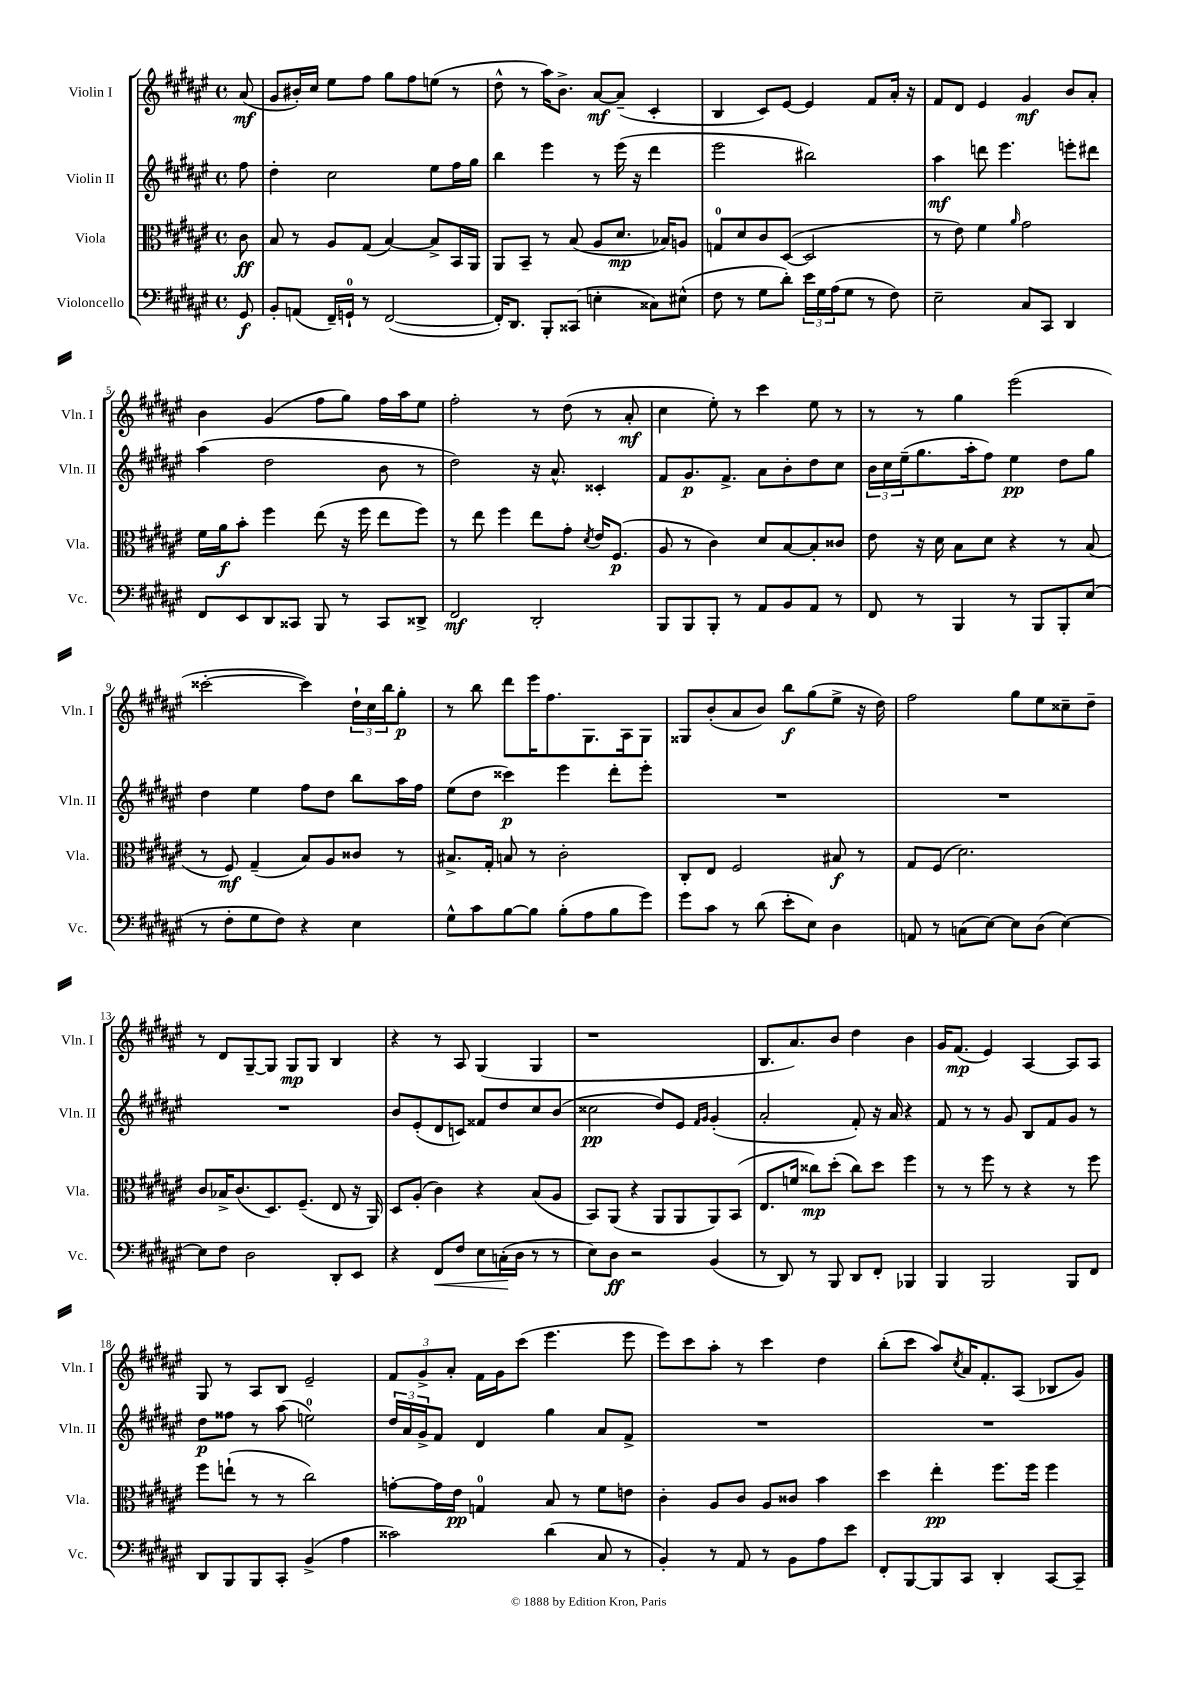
<<
\new StaffGroup <<
\new Staff = "s0" \with { instrumentName = "Violin I" shortInstrumentName = "Vln. I" } {
    \clef treble \key fis \major \defaultTimeSignature \time 4/4 \partial 8
    ais'8\mf( |
    gis'8 bis'16-.) cis''16 eis''8 fis''8 gis''8 fis''8 e''8( r8 |
    dis''8-^ r8 ais''16) b'8.-> ais'8~\mf ais'8--( cis'4-. |
    b4 cis'8) eis'8~ eis'4 fis'8 ais'16-. r16 |
    fis'8 dis'8 eis'4 gis'4\mf b'8 ais'8-. |
    b'4 gis'4( fis''8 gis''8) fis''16 ais''16 eis''8 |
    fis''2-. r8 dis''8( r8 ais'8-.\mf |
    cis''4 eis''8-.) r8 cis'''4 eis''8 r8 |
    r8 r8 gis''4 eis'''2( |
    cisis'''2~-. cisis'''4) \tuplet 3/2 { dis''16-! cis''16 b''16 } gis''8-.\p |
    r8 b''8 dis'''8 eis'''16 fis''8. gis8. ais16 gis8 |
    gisis8 b'8-.( ais'8 b'8) b''8\f gis''8( eis''8-> r16 dis''16) |
    fis''2 gis''8 eis''8 cisis''8-- dis''8-- |
    r8 dis'8 gis8~-- gis8 gis8\mp gis8 b4 |
    r4 r8 ais8 gis4( gis4 |
    r1 |
    b8. ais'8.) b'8 dis''4 b'4 |
    gis'16 fis'8.\mp( eis'4) ais4~ ais8 ais8 |
    gis8 r8 ais8 b8 eis'2-- |
    \tuplet 3/2 { fis'8 gis'8-> ais'8-. } fis'16 gis'16 cis'''8( eis'''4. eis'''8 |
    eis'''8) cis'''8 ais''8-. r8 cis'''4 dis''4 |
    b''8-.( cis'''8 ais''8) \acciaccatura { cis''8 } ais'16 fis'8.-. ais8( bes8 gis'8) \bar "|." |
}
\new Staff = "s1" \with { instrumentName = "Violin II" shortInstrumentName = "Vln. II" } {
    \clef treble \key fis \major \defaultTimeSignature \time 4/4 \partial 8
    fis''8 |
    dis''4-. cis''2 eis''8 fis''16 gis''16 |
    b''4 eis'''4 r8 eis'''16( r16 dis'''4 |
    eis'''2 bis''2) |
    ais''4\mf d'''8 eis'''4. e'''8-. dis'''8 |
    ais''4( dis''2 b'8 r8 |
    dis''2) r16 ais'8.-^ cisis'4-. |
    fis'8 gis'8.\p fis'8.-> ais'8 b'8-. dis''8 cis''8 |
    \tuplet 3/2 { b'16 cis''16 eis''16--( } gis''8. ais''16-. fis''8) eis''4\pp dis''8 gis''8 |
    dis''4 eis''4 fis''8 dis''8 b''8 ais''16 fis''16 |
    eis''8( dis''8 cisis'''4\p) eis'''4 dis'''8-. eis'''8-. |
    R1 |
    R1 |
    R1 |
    b'8 eis'8-.( dis'8 c'8) fisis'8 dis''8 cis''8 b'8( |
    cisis''2\pp dis''8) eis'8 \grace { fis'16 gis'16 } gis'4-.( |
    ais'2-. fis'8-.) r16 ais'16 r4 |
    fis'8 r8 r8 gis'8 b8 fis'8 gis'8 r8 |
    dis''8\p fisis''8 r8 ais''8( e''2-0) |
    \tuplet 3/2 { dis''16 ais'16 gis'16-> } fis'8 dis'4 gis''4 ais'8 fis'8-> |
    R1 |
    R1 \bar "|." |
}
\new Staff = "s2" \with { instrumentName = "Viola" shortInstrumentName = "Vla." } {
    \clef alto \key fis \major \defaultTimeSignature \time 4/4 \partial 8
    cis'8\ff |
    b8 r8 ais8 gis8( b4~) b8-> b,16 ais,16 |
    ais,8 b,8-- r8 b8( ais8 dis'8.\mp bes16) a8 |
    g8-0 dis'8 cis'8 dis8~( dis2 |
    r8 eis'8) fis'4 \grace { ais'16 } gis'2 |
    fis'16 ais'16\f b'8-. fis''4 eis''8( r16 fis''16 eis''8 fis''8) |
    r8 eis''8 fis''4 eis''8 gis'8-. \acciaccatura { dis'8 } eis'16 fis8.\p( |
    ais8 r8 cis'4) dis'8 b8~ b8-. cisis'8 |
    eis'8 r16 dis'16 b8 dis'8 r4 r8 b8( |
    r8 fis8\mf) gis4--( b8) ais8 cisis'8 r8 |
    bis8.-> gis16-. b8 r8 cis'2-. |
    cis8-. eis8 fis2 bis8\f r8 |
    gis8 fis8( dis'2.) |
    cis'8 bes16-> cis'8.( dis8.) fis8.--( eis8 r16 ais,16) |
    dis8 ais8-.( cis'4) r4 b8( ais8 |
    b,8) ais,8( r4 ais,8 ais,8 ais,8) b,8( |
    eis8. f'16 cisis''8\mp) dis''8-.( cisis''8) dis''8 fis''4 |
    r8 r8 fis''8 r8 r4 r8 fis''8 |
    fis''8 e''8-!( r8 r8 cis''2) |
    g'8~-. g'16 eis'16\pp g4-0 b8 r8 fis'8 e'8 |
    cis'4-. ais8 cis'8 ais8 cisis'8 b'4 |
    dis''4 eis''4-.\pp fis''8. fis''16 fis''4 \bar "|." |
}
\new Staff = "s3" \with { instrumentName = "Violoncello" shortInstrumentName = "Vc." } {
    \clef bass \key fis \major \defaultTimeSignature \time 4/4 \partial 8
    gis,8\f |
    b,8-. a,8( fis,16--) g,16-0-! r8 fis,2~( |
    fis,16-.) dis,8. b,,8-. cisis,8( e4-. cisis8) eis8-^( |
    fis8 r8 gis8 dis'8-.) \tuplet 3/2 { eis'16 gis16 ais16( } gis8 r8 fis8) |
    eis2-- cis8 cis,8 dis,4 |
    fis,8 eis,8 dis,8 cisis,8 b,,8 r8 cisis,8 disis,8-> |
    fis,2\mf dis,2-. |
    b,,8 b,,8 b,,8-. r8 ais,8 b,8 ais,8 r8 |
    fis,8 r8 b,,4 r8 b,,8 b,,8-. eis8( |
    r8 fis8-. gis8 fis8) r4 eis4 |
    gis8-^ cis'8 b8~ b8 b8-.( ais8 b8 gis'8) |
    gis'8 cis'8 r8 dis'8( eis'8-. eis8) dis4 |
    a,8 r8 c8( eis8~) eis8 dis8( eis4~) |
    eis8 fis8 dis2 dis,8-. eis,8 |
    r4 fis,8\< fis8 eis8 c16-.\!( dis16 r8 r8 |
    eis8) dis8\ff r2 b,4( |
    r8 dis,8) r8 b,,8 dis,8 fis,8-. bes,,4 |
    b,,4 b,,2 b,,8 fis,8 |
    dis,8 b,,8 b,,8 cis,8-. b,4->( ais4 |
    cisis'2) dis'4( cis8 r8 |
    b,4-.) r8 ais,8 r8 b,8 ais8 eis'8 |
    fis,8-. b,,8~ b,,8 cis,8 dis,4-. cis,8~ cis,8-- \bar "|." |
}
>>
>>
